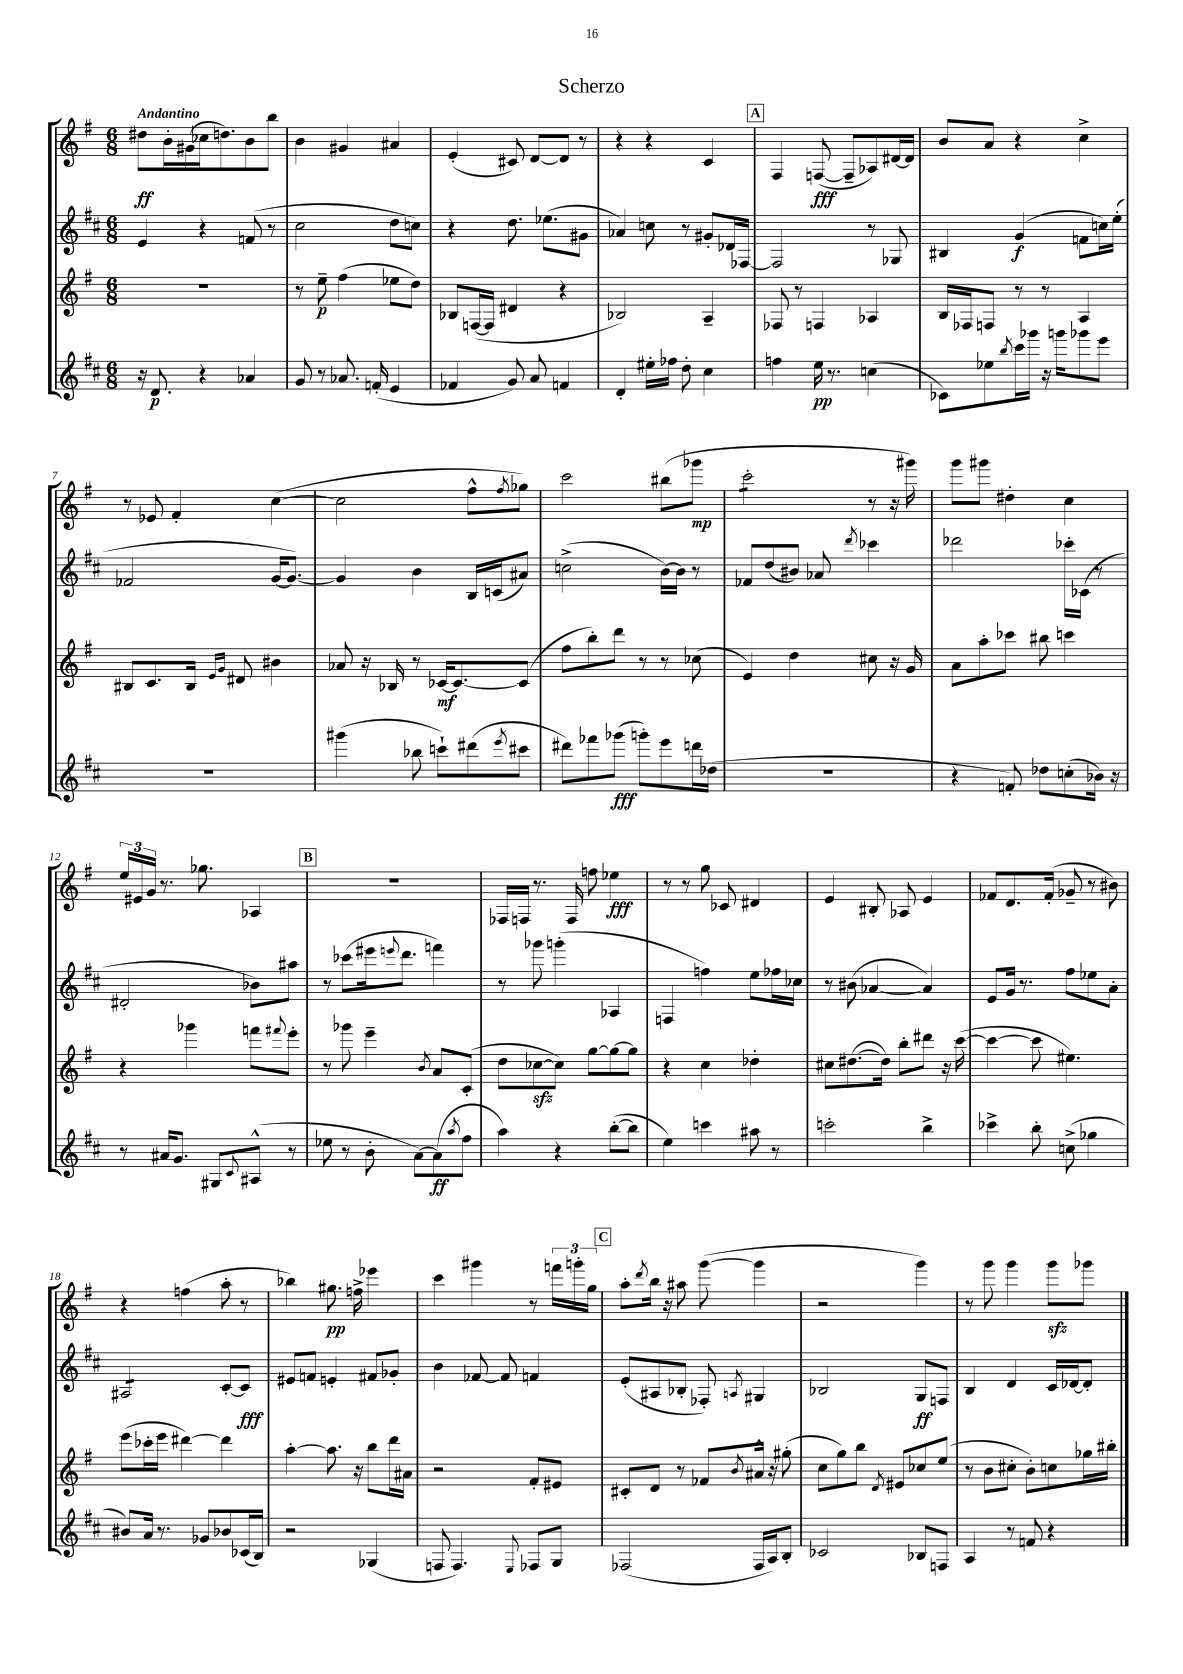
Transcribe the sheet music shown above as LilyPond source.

\header { title = "Scherzo" }
<<
\new StaffGroup <<
\new Staff = "s0" {
    \clef treble \key g \major \numericTimeSignature \time 6/8 \tempo "Andantino"
    dis''8\ff b'16-. gis'16( ces''16 d''8.) b'8 b''8 |
    b'4 gis'4 ais'4 |
    e'4-.( cis'8) d'8~ d'8 r8 |
    r4 r4 c'4 |
    \mark \markup { \box "A" } fis4 f8~\fff( f8-- aes8) dis'16~ dis'16 |
    b'8 a'8 r4 c''4-> |
    r8 ees'8 fis'4-. c''4~( |
    c''2 fis''8-^ \acciaccatura { fis''8 } ges''8) |
    c'''2 bis''8( ges'''8\mp |
    c'''2:8-. r8 r16 gis'''16) |
    g'''8 gis'''8 dis''4-. c''4 |
    \tuplet 3/2 { e''16 eis'16 g'16 } r8. ges''8. aes4 |
    \mark \markup { \box "B" } R2. |
    fes16 f16 r8. f16 f''8 ees''4\fff |
    r8 r8 g''8 ces'8 dis'4 |
    e'4 bis8-. aes8 e'4 |
    fes'8 d'8. fes'16-.( ges'8-- r8 bis'8) |
    r4 f''4( a''8-. r8 |
    bes''4) gis''8.\pp f''16-> ees'''4 |
    c'''4 gis'''4 r8 \tuplet 3/2 { f'''16 g'''16-. g''16 } |
    \mark \markup { \box "C" } a''8-. \acciaccatura { d'''8 } b''16 r16 ais''8 g'''8~( g'''4 |
    r2 g'''4) |
    r8 g'''8 g'''4 g'''8\sfz ges'''8 \bar "|." |
}
\new Staff = "s1" {
    \clef treble \key d \major \numericTimeSignature \time 6/8
    e'4 r4 f'8( r8 |
    cis''2 d''8 c''8) |
    r4 d''8. ees''8.( gis'8 |
    aes'4) c''8 r8 gis'8-. des'16 fes16~ |
    \mark \markup { \box "A" } fes2 r8 ges8 |
    bis4 g'4\f( f'8 c''16) e''16-.( |
    fes'2 g'16~ g'8.~) |
    g'4 b'4 b16 c'16( ais'8) |
    c''2->( b'16~) b'16 r8 |
    fes'8 d''8( bis'8) aes'8 \acciaccatura { d'''8 } ces'''4 |
    des'''2 ces'''16-. ces'16( r8 |
    dis'2-. bes'8) ais''8 |
    \mark \markup { \box "B" } r8 ces'''8( eis'''16 \appoggiatura { e'''8 } d'''8. f'''4) |
    r8 ges'''8 g'''4-.( aes4 |
    f4 f''4) e''8 fes''16 ces''16 |
    r8 bis'8( aes'4~ aes'4) |
    e'8 g'16 r8. fis''8 ees''8 a'8-. |
    ais2:8 cis'8~-. cis'8\fff |
    eis'8 f'8 e'4-. fis'8 ges'8-. |
    b'4 fes'8~ fes'8 f'4 |
    \mark \markup { \box "C" } e'8-.( ais8 bes8-. fes8-.) \acciaccatura { a8 } gis4 |
    bes2 g8\ff f8 |
    b4 d'4 cis'16 des'16~ des'8-. \bar "|." |
}
\new Staff = "s2" {
    \clef treble \key g \major \numericTimeSignature \time 6/8
    R2. |
    r8 e''8--\p fis''4( ees''8 d''8) |
    bes8 f16~( f16 dis'4 r4 |
    bes2) a4-- |
    \mark \markup { \box "A" } fes8 r8 f4 aes4 |
    b16 fes16 f8 r8 r8 a4 |
    bis8 c'8. bis16 \grace { e'16 g'16 } dis'8 bis'4 |
    aes'8 r16 bes16 r8 ces'16~\mf ces'8.~ ces'8( |
    fis''8 b''8-.) d'''8 r8 r8 ces''8( |
    e'4) d''4 cis''8 r16 g'16 |
    a'8 a''8-. ces'''8 bis''8 c'''4 |
    r4 ges'''4 f'''8 \appoggiatura { fis'''8 } e'''8-. |
    \mark \markup { \box "B" } r8 ges'''8 e'''4-- \acciaccatura { b'8 } a'8 c'8-.( |
    d''8 ces''8~\sfz ces''8) g''8~ g''8~ g''8 |
    r4 c''4 des''4-. |
    cis''8 dis''8.~( dis''16) b''8-. dis'''8 r16 c'''16~( |
    c'''4~ c'''8 eis''4.) |
    e'''8( ces'''16-. e'''16 dis'''4~) dis'''4 |
    a''4~-. a''8. r16 b''8 d'''16 ais'16 |
    r2 fis'8-. eis'8 |
    \mark \markup { \box "C" } cis'8-. d'8 r8 fes'8 \acciaccatura { b'8 } ais'16-^ r16 gis''8-.( |
    c''8 g''8) b''8 \acciaccatura { d'8 } eis'8 ces''8 e''8( |
    r8 b'8 cis''8-. b'8-.) c''8 ges''16 bis''16-. \bar "|." |
}
\new Staff = "s3" {
    \clef treble \key d \major \numericTimeSignature \time 6/8
    r16 d'8.\p r4 aes'4 |
    g'8 r8 aes'8. f'16-.( e'4 |
    fes'4 g'8) a'8 f'4 |
    d'4-. eis''16-. fes''16 d''8-. cis''4 |
    \mark \markup { \box "A" } f''4 e''16\pp r8. c''4( |
    ces'8) ees''8 \acciaccatura { b''8 } cis'''16 ges'''16 r16 g'''16 ges'''8 e'''8 |
    R2. |
    gis'''4( bes''8 c'''8-!) dis'''8( \acciaccatura { e'''8 } cis'''8 |
    dis'''8) fes'''8 ges'''8\fff( g'''8-.) e'''8 d'''16 des''16( |
    R2. |
    r4 f'8-.) des''8 c''8-.( bes'16) r16 |
    r8 ais'16 g'8. gis8 \appoggiatura { cis'8 } ais8-^( r8 |
    \mark \markup { \box "B" } ees''8 r8 b'8-. a'8~) a'8\ff( \acciaccatura { a''8 } fis''8 |
    a''4) r4 b''8~-.( b''8 |
    e''4) c'''4 ais''8 r8 |
    c'''2-. b''4-> |
    ces'''4-> b''8-. c''8->( ges''4 |
    bis'8) a'16 r8. ges'8 bes'8 ces'16( b16) |
    r2 ges4( |
    f8 f4.) \appoggiatura { e8 } fes8 g8 |
    \mark \markup { \box "C" } fes2( fes16 a16) b8-. |
    ces'2 bes8 f8 |
    a4 r8 f'8 r4 \bar "|." |
}
>>
>>
